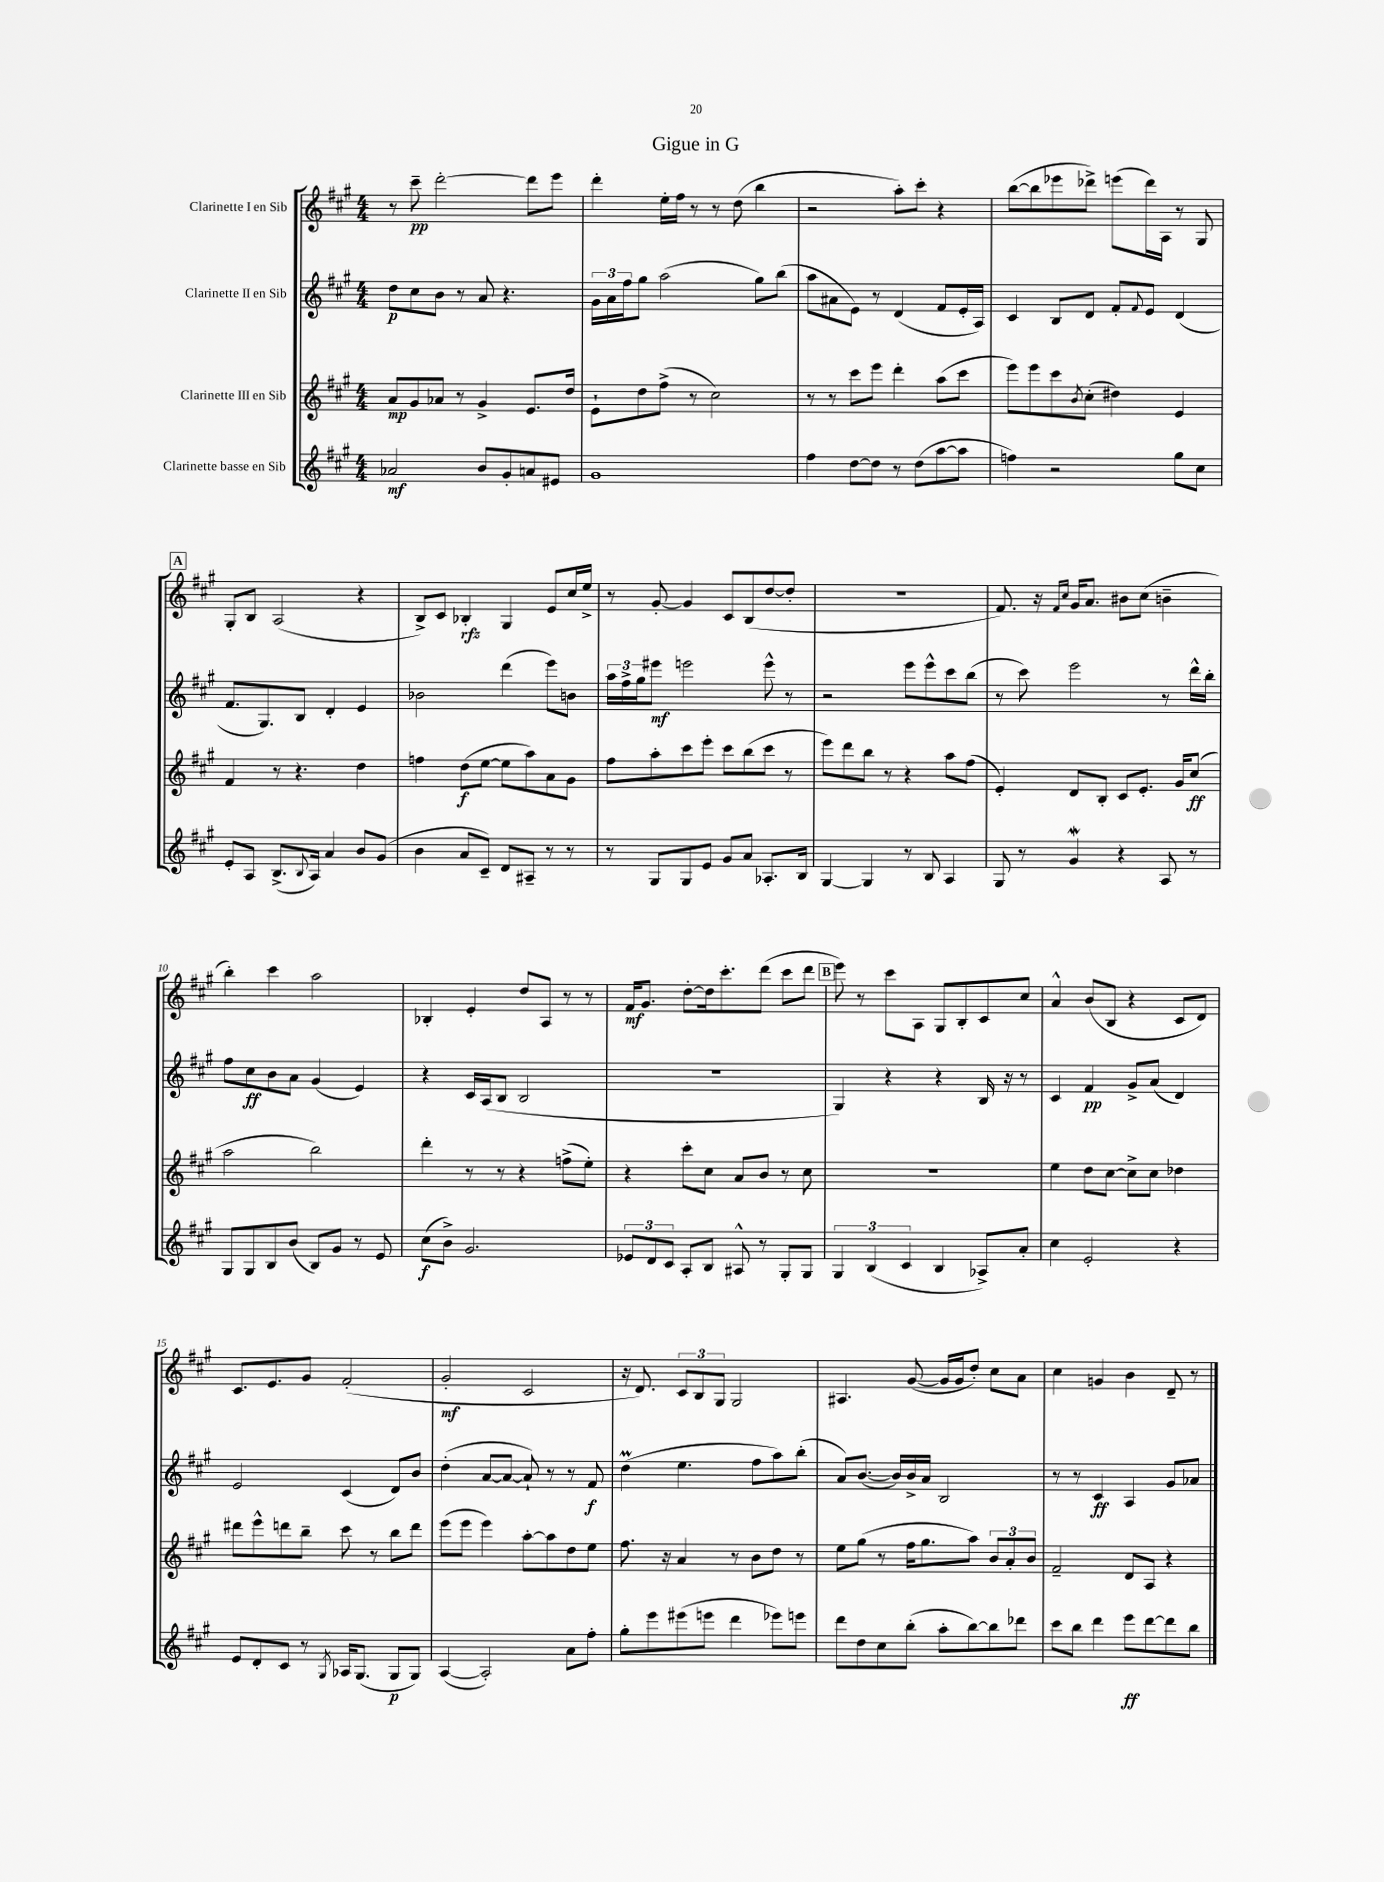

**kern	**dynam	**kern	**dynam	**kern	**dynam	**kern	**dynam
*part4	*part4	*part3	*part3	*part2	*part2	*part1	*part1
*staff4	*staff4	*staff3	*staff3	*staff2	*staff2	*staff1	*staff1
*I"Clarinette basse en Sib	*	*I"Clarinette III en Sib	*	*I"Clarinette II en Sib	*	*I"Clarinette I en Sib	*
*clefG2	*	*clefG2	*	*clefG2	*	*clefG2	*
*k[f#c#g#]	*	*k[f#c#g#]	*	*k[f#c#g#]	*	*k[f#c#g#]	*
*M4/4	*	*M4/4	*	*M4/4	*	*M4/4	*
=1	=1	=1	=1	=1	=1	=1	=1
2a-X/	mf	8a/L	mp	8dd\L	p	8r	.
.	.	8g#/	.	8cc#\	.	8ccc#~\	pp
.	.	8a-X/J	.	8b\J	.	[2ddd'\	.
.	.	8r	.	8r	.	.	.
8b/L	.	4g#^/	.	8a/	.	.	.
8g#'/	.	.	.	4.r	.	.	.
8an/	.	8.e/L	.	.	.	8ddd\L]	.
8e#X/J	.	.	.	.	.	8eee\J	.
.	.	16dd/Jk	.	.	.	.	.
=2	=2	=2	=2	=2	=2	=2	=2
1g#	.	8e`\L	.	24g#\LL	.	4ddd'\	.
.	.	.	.	24a\	.	.	.
.	.	.	.	24ff#\J	.	.	.
.	.	8dd\	.	8gg#\J	.	.	.
.	.	(8ff#^\J	.	(2aa\	.	16ee'\LL	.
.	.	.	.	.	.	16ff#\JJ	.
.	.	8r	.	.	.	8r	.
.	.	2cc#\)	.	.	.	8r	.
.	.	.	.	.	.	(8dd\	.
.	.	.	.	8gg#\L)	.	4bb\	.
.	.	.	.	(8bb\J	.	.	.
=3	=3	=3	=3	=3	=3	=3	=3
4ff#\	.	8r	.	8aa\L	.	2r	.
.	.	8r	.	8a#X\	.	.	.
[8dd\L	.	8ccc#\L	.	8e\J)	.	.	.
8dd\J]	.	8eee\J	.	8r	.	.	.
8r	.	4ddd'\	.	(4d/	.	8aa'\L)	.
(8dd\L	.	.	.	.	.	8ccc#'\J	.
[8aa\	.	(8aa\L	.	8f#/L	.	4r	.
8aa\J]	.	8ccc#\J	.	16e'/L	.	.	.
.	.	.	.	16A/JJ)	.	.	.
=4	=4	=4	=4	=4	=4	=4	=4
4ffn\)	.	8eee\L)	.	4c#/	.	([8bb\L	.
.	.	8eee\	.	.	.	8bb\]	.
2r	.	8ccc#\	.	8B/L	.	8eee-X\	.
.	.	8qb/	.	.	.	.	.
.	.	(8cc#'\J	.	8d/J	.	8ddd-X^\J)	.
.	.	4dd#X\)	.	8f#'/L	.	(8eeen\L	.
.	.	.	.	8qqf#/	.	.	.
.	.	.	.	8e/J	.	16ddd-\L)	.
.	.	.	.	.	.	16A\JJ	.
8gg#\L	.	4e/	.	(4d/	.	8r	.
8cc#\J	.	.	.	.	.	8G#/	.
!!LO:LB:g=z
!!LO:REH:place=s1:t=A
=5	=5	=5	=5	=5	=5	=5	=5
8e'/L	.	4f#/	.	8.f#/L	.	8G#'/L	.
8A/J	.	.	.	.	.	8B/J	.
.	.	.	.	8.G#/)	.	.	.
(8.B^/L	.	8r	.	.	.	(2A/	.
.	.	4.r	.	8B/J	.	.	.
8qqB/	.	.	.	.	.	.	.
16A/Jk)	.	.	.	.	.	.	.
4a/	.	.	.	4d'/	.	.	.
8b/L	.	4dd\	.	4e/	.	4r	.
(8g#/J	.	.	.	.	.	.	.
=6	=6	=6	=6	=6	=6	=6	=6
4b\	.	4ffn\	.	2b-X\	.	8B^/L)	.
.	.	.	.	.	.	8c#/J	.
8a/L	.	(8dd\L	f	.	.	4B-X'/	rfz
8c#~/J)	.	[8ee\J	.	.	.	.	.
8d/L	.	8ee\L]	.	(4ddd\	.	4G#/	.
8A#X~/J	.	8aa\)	.	.	.	.	.
8r	.	8a\	.	8eee\L)	.	8e/L	.
8r	.	8g#\J	.	8bn\J	.	16cc#/L	.
.	.	.	.	.	.	16ee^/JJ	.
=7	=7	=7	=7	=7	=7	=7	=7
8r	.	8ff#\L	.	24aa\LL	.	8r	.
.	.	.	.	24ff#^\	.	.	.
.	.	.	.	24gg#\J	.	.	.
8G#/L	.	8aa'\	.	8eee#X\J	mf	[8g#'/	.
8G#/	.	8ccc#\	.	2eeen\	.	4g#/]	.
8e/J	.	8eee'\J	.	.	.	.	.
8g#/L	.	8ccc#\L	.	.	.	8c#/L	.
8a/J	.	(8bb\	.	.	.	(8B/	.
8.A-X'/L	.	8ccc#\J	.	8eee^^\	.	[8dd/	.
.	.	8r	.	8r	.	8dd'/J]	.
16B/Jk	.	.	.	.	.	.	.
=8	=8	=8	=8	=8	=8	=8	=8
[4G#/	.	8eee\L)	.	2r	.	1r	.
.	.	8ddd\	.	.	.	.	.
4G#/]	.	8bb\J	.	.	.	.	.
.	.	8r	.	.	.	.	.
8r	.	4r	.	8eee\L	.	.	.
8B/	.	.	.	8eee^^\	.	.	.
4A/	.	8aa\L	.	8ccc#\	.	.	.
.	.	(8ff#\J	.	(8bb\J	.	.	.
=9	=9	=9	=9	=9	=9	=9	=9
8G#/	.	4e'/)	.	8r	.	8.f#/)	.
8r	.	.	.	8ccc#\)	.	.	.
.	.	.	.	.	.	16r	.
.	.	.	.	.	.	16qqf#/LL	.
.	.	.	.	.	.	16qqcc#/JJ	.
4g#W/	.	8d/L	.	2eee\	.	16g#/KL	.
.	.	.	.	.	.	8.a/J	.
.	.	8B'/J	.	.	.	.	.
4r	.	8c#/L	.	.	.	8b#X\L	.
.	.	8.e'/J	.	.	.	(8cc#\J	.
8A/	.	.	.	8r	.	4bn~\	.
.	.	16g#/KL	.	.	.	.	.
8r	.	(8cc#/J	ff	16ddd^^\LL	.	.	.
.	.	.	.	16bb'\JJ	.	.	.
!!LO:LB:g=z
=10	=10	=10	=10	=10	=10	=10	=10
8G#/L	.	2aa\	.	8ff#\L	.	4bb'\)	.
8G#/	.	.	.	8cc#\	ff	.	.
8B/	.	.	.	8b\	.	4ccc#\	.
(8b/J	.	.	.	8a\J	.	.	.
8B/L)	.	2bb\)	.	(4g#/	.	2aa\	.
8g#/J	.	.	.	.	.	.	.
8r	.	.	.	4e/)	.	.	.
8e/	.	.	.	.	.	.	.
=11	=11	=11	=11	=11	=11	=11	=11
(8cc#\L	f	4ddd'\	.	4r	.	4B-X'/	.
8b^\J)	.	.	.	.	.	.	.
2.g#/	.	8r	.	16c#/LL	.	4e'/	.
.	.	.	.	(16A/J	.	.	.
.	.	8r	.	8B/J	.	.	.
.	.	4r	.	2B/	.	8dd/L	.
.	.	.	.	.	.	8A/J	.
.	.	(8ffn^\L	.	.	.	8r	.
.	.	8ee'\J)	.	.	.	8r	.
=12	=12	=12	=12	=12	=12	=12	=12
12e-X/L	.	4r	.	1r	.	16f#/KL	mf
.	.	.	.	.	.	8.g#/J	.
12d/	.	.	.	.	.	.	.
12c#/J	.	.	.	.	.	.	.
8A'/L	.	8ccc#'\L	.	.	.	[8dd'\L	.
8B/J	.	8cc#\J	.	.	.	16dd\k]	.
.	.	.	.	.	.	8.ccc#'\	.
8A#X^^/	.	8a/L	.	.	.	.	.
8r	.	8b/J	.	.	.	(8ddd\J	.
8G#'/L	.	8r	.	.	.	8ccc#\L	.
8G#/J	.	8cc#\	.	.	.	8ddd\J	.
!!LO:REH:place=s1:t=B
=13	=13	=13	=13	=13	=13	=13	=13
6G#/	.	1r	.	4G#/)	.	8eee\)	.
.	.	.	.	.	.	8r	.
(6B/	.	.	.	.	.	.	.
.	.	.	.	4r	.	8ccc#\L	.
6c#/	.	.	.	.	.	.	.
.	.	.	.	.	.	8A\J	.
4B/	.	.	.	4r	.	8G#/L	.
.	.	.	.	.	.	8B'/	.
8A-X^/L)	.	.	.	16B/	.	8c#/	.
.	.	.	.	16r	.	.	.
8a'/J	.	.	.	8r	.	8cc#/J	.
=14	=14	=14	=14	=14	=14	=14	=14
4cc#\	.	4ee\	.	4c#/	.	4a^^/	.
2e'/	.	8dd\L	.	4f#/	pp	(8b/L	.
.	.	[8cc#\J	.	.	.	8B/J	.
.	.	8cc#^\L]	.	8g#^/L	.	4r	.
.	.	8cc#\J	.	(8a/J	.	.	.
4r	.	4dd-X\	.	4d/)	.	8c#/L	.
.	.	.	.	.	.	8d/J)	.
!!LO:LB:g=z
=15	=15	=15	=15	=15	=15	=15	=15
8e/L	.	8ddd#X\L	.	2e/	.	8.c#/L	.
8d'/	.	8eee^^\	.	.	.	.	.
.	.	.	.	.	.	8.e/	.
8c#/J	.	8dddn\	.	.	.	.	.
8r	.	8bb~\J	.	.	.	8g#/J	.
8qG#/	.	.	.	.	.	.	.
16A-X/KL	.	8ccc#\	.	(4c#/	.	(2f#'/	.
(8.G#/J	.	.	.	.	.	.	.
.	.	8r	.	.	.	.	.
8G#/L	p	8bb\L	.	8d/L)	.	.	.
8G#/J)	.	8ddd\J	.	8b/J	.	.	.
=16	=16	=16	=16	=16	=16	=16	=16
([4A/	.	(8eee\L	.	(4dd'\	.	2g#'/	mf
.	.	8eee\J	.	.	.	.	.
2A'/])	.	4eee\)	.	[8a/L	.	.	.
.	.	.	.	8a/J_	.	.	.
.	.	[8aa'\L	.	8a`/])	.	2c#/	.
.	.	8aa\]	.	8r	.	.	.
8a\L	.	8dd\	.	8r	.	.	.
8ff#'\J	.	8ee\J	.	8f#/	f	.	.
=17	=17	=17	=17	=17	=17	=17	=17
8gg#'\L	.	8.ff#\	.	(4ddM\	.	16r	.
.	.	.	.	.	.	8.d/)	.
8eee\	.	.	.	.	.	.	.
.	.	16r	.	.	.	.	.
(8eee#X\	.	4a/	.	4.ee\	.	12c#/L	.
.	.	.	.	.	.	12B/	.
8eeen\J	.	.	.	.	.	.	.
.	.	.	.	.	.	12G#/J	.
4ddd\	.	8r	.	.	.	2G#/	.
.	.	8b\L	.	8ff#\L	.	.	.
8eee-X\L)	.	8dd\J	.	8aa\)	.	.	.
8eeen\J	.	8r	.	(8bb'\J	.	.	.
=18	=18	=18	=18	=18	=18	=18	=18
8ddd\L	.	8ee\L	.	8a/L)	.	4.A#X/	.
8dd\	.	(8gg#\J	.	([8.b/J	.	.	.
8cc#\	.	8r	.	.	.	.	.
.	.	.	.	16b/LL])	.	.	.
(8bb'\J	.	16ff#\KL	.	16b^/	.	([8g#/	.
.	.	8.gg#\	.	16a/JJ	.	.	.
8aa'\L	.	.	.	2B/	.	16g#/LL]	.
.	.	.	.	.	.	16g#/J	.
[8bb\)	.	8aa\J)	.	.	.	8dd'/J)	.
8bb\]	.	12b/L	.	.	.	8cc#\L	.
.	.	12a'/	.	.	.	.	.
8ddd-X\J	.	.	.	.	.	8a\J	.
.	.	12b/J	.	.	.	.	.
=19	=19	=19	=19	=19	=19	=19	=19
8ccc#\L	.	2f#~/	.	8r	.	4cc#\	.
8bb\J	.	.	.	8r	.	.	.
4ddd\	.	.	.	4c#/	ff	4gn/	.
8eee\L	ff	8d/L	.	4A/	.	4b\	.
[8ddd\	.	8A/J	.	.	.	.	.
8ddd\]	.	4r	.	8g#/L	.	8d~/	.
8bb\J	.	.	.	8a-X/J	.	8r	.
==	==	==	==	==	==	==	==
*-	*-	*-	*-	*-	*-	*-	*-
